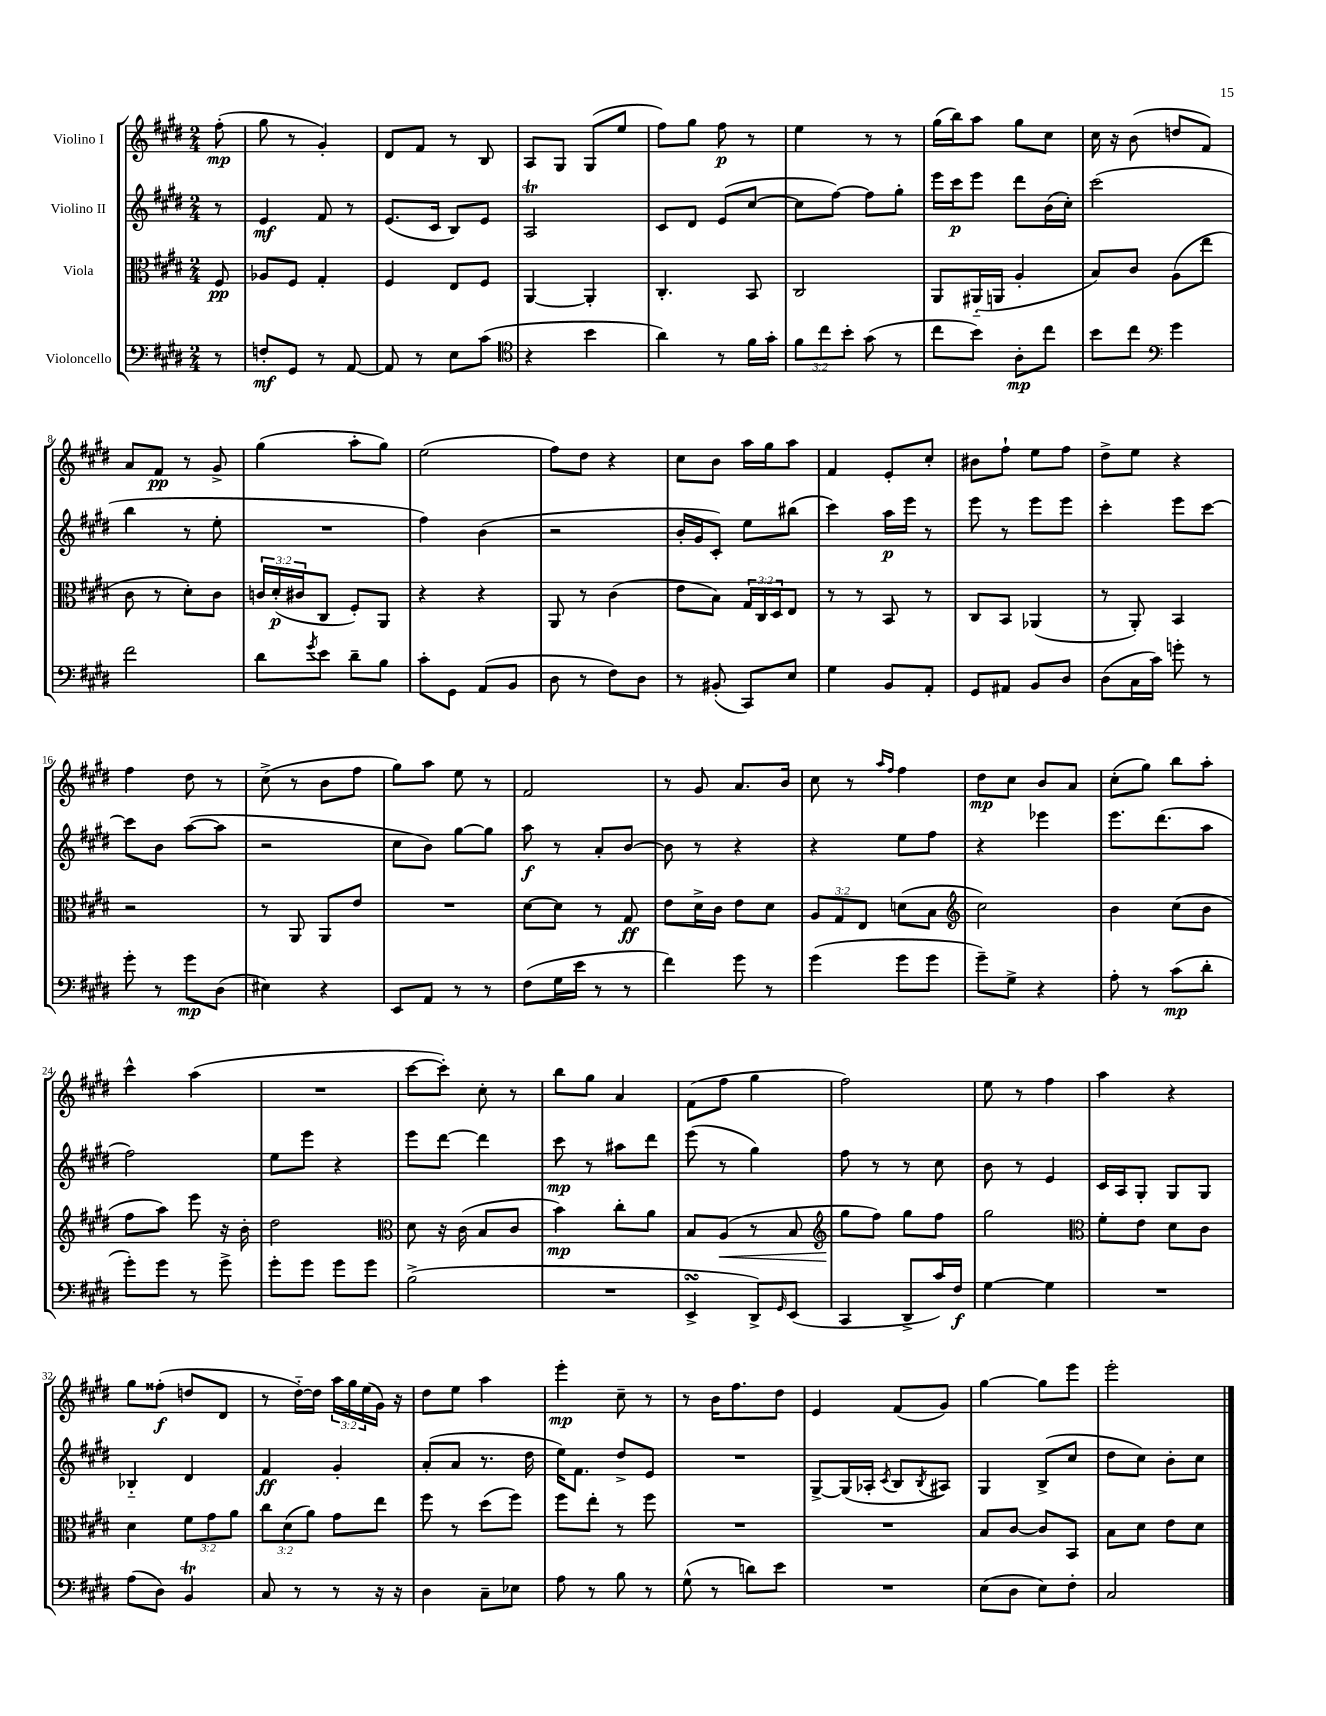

**kern	**kern	**kern	**kern
*staff4	*staff3	*staff2	*staff1
*clefF4	*clefC3	*clefG2	*clefG2
*k[f#c#g#d#]	*k[f#c#g#d#]	*k[f#c#g#d#]	*k[f#c#g#d#]
*M2/4	*M2/4	*M2/4	*M2/4
8r	8F#/	8r	(8ff#'\
=	=	=	=
8F'/L	8A-/L	4e/	8gg#\
8GG#/J	8F#/J	.	8r
8r	4G#'/	8f#/	4g#'/)
[8AA/	.	8r	.
=	=	=	=
8AA/]	4F#/	(8.e/L	8d#/L
8r	.	.	8f#/J
.	.	16c#/Jk	.
8E\L	8E/L	8B/L)	8r
(8c#\J	8F#/J	8e/J	8B/
=	=	=	=
*clefC4	*	*	*
4r	[4AA/	2A/	8A/L
.	.	.	8G#/J
4b\	4AA'/]	.	(8G#/L
.	.	.	8ee/J
=	=	=	=
4a\)	4.C#'/	8c#/L	8ff#\L)
.	.	8d#/J	8gg#\J
8r	.	(8e/L	8ff#\
16f#\LL	8BB/	[8cc#/J	8r
16g#'\JJ	.	.	.
=	=	=	=
12f#\L	2C#/	8cc#\]L	4ee\
12cc#\	.	.	.
.	.	[8ff#\J)	.
12b'\J	.	.	.
(8g#\	.	8ff#\]L	8r
8r	.	8gg#'\J	8r
=	=	=	=
8cc#\L	8AA/L	16eee\LL	(16gg#\LL
.	.	16ccc#\J	16bb\J)
8b\J)	(16AA#'~/L	8eee\J	8aa\J
.	16AA/JJ	.	.
8A'\L	4A'/	8ddd#\L	8gg#\L
8cc#\J	.	(16b\L	8cc#\J
.	.	16cc#'\JJ)	.
=	=	=	=
8b\L	8B/L)	(2ccc#\	16cc#\
.	.	.	16r
8cc#\J	8c#/J	.	(8b\
*clefF4	*	*	*
4g#\	(8A\L	.	8dd/L
.	8ee\J	.	8f#/J)
=	=	=	=
2f#\	8c#\	4bb\	8a/L
.	8r	.	8f#/J
.	8d#'\L)	8r	8r
.	8c#\J	8ee'\	8g#^/
=	=	=	=
8d#\L	24c/LL	2r	(4gg#\
.	(24d#'/	.	.
.	24c#/J	.	.
8qg#/	.	.	.
8e\J	8C#/J	.	.
8d#~\L	8F#'/L)	.	8aa'\L
8B\J	8AA/J	.	8gg#\J)
=	=	=	=
8c#'\L	4r	4ff#\)	(2ee\
8GG#\J	.	.	.
(8AA/L	4r	(4b\	.
8BB/J	.	.	.
=	=	=	=
8D#\	8AA/	2r	8ff#\L)
8r	8r	.	8dd#\J
8F#\L)	(4c#\	.	4r
8D#\J	.	.	.
=	=	=	=
8r	8e\L	16b'/LL	8cc#\L
.	.	16g#/J	.
(8BB#'/	8B\J)	8c#'/J)	8b\J
8CC#/L)	24G#/LL	8ee\L	16aa\LL
.	24C#/	.	.
.	.	.	16gg#\J
.	24D#/J	.	.
8E/J	8E/J	(8bb#\J	8aa\J
=	=	=	=
4G#\	8r	4ccc#\)	4f#/
.	8r	.	.
8BB/L	8BB/	16aa\LL	8e'/L
.	.	16eee\JJ	.
8AA'/J	8r	8r	8cc#'/J
=	=	=	=
8GG#/L	8C#/L	8eee\	8b#\L
8AA#/J	8BB/J	8r	8ff#`\J
8BB/L	(4AA-/	8eee\L	8ee\L
8D#/J	.	8eee\J	8ff#\J
=	=	=	=
(8D#\L	8r	4ccc#'\	8dd#^\L
16C#\L	8AA'/)	.	8ee\J
16c#\JJ)	.	.	.
8g'\	4BB/	8eee\L	4r
8r	.	[8ccc#\J	.
=	=	=	=
8g#'\	2r	8ccc#\]L	4ff#\
8r	.	8b\J	.
8g#\L	.	([8aa\L	8dd#\
(8D#\J	.	8aa\]J	8r
=	=	=	=
4E#\)	8r	2r	(8cc#^\
.	8AA/	.	8r
4r	8AA/L	.	8b\L
.	8e/J	.	8ff#\J
=	=	=	=
8EE/L	2r	8cc#\L	8gg#\L)
8AA/J	.	8b\J)	8aa\J
8r	.	[8gg#\L	8ee\
8r	.	8gg#\]J	8r
=	=	=	=
(8F#\L	[8d#\L	8aa\	2f#/
16G#\L	8d#\]J	8r	.
16e\JJ	.	.	.
8r	8r	8a'/L	.
8r	8G#/	[8b/J	.
=	=	=	=
4f#\)	8e\L	8b\]	8r
.	16d#^\L	8r	8g#/
.	16c#\JJ	.	.
8g#\	8e\L	4r	8.a/L
8r	8d#\J	.	.
.	.	.	16b/Jk
=	=	=	=
(4g#\	12A/L	4r	8cc#\
.	12G#/	.	.
.	.	.	8r
.	12E/J	.	.
.	.	.	16qqaa/LL
.	.	.	16qqff#/JJ
8g#\L	(8d\L	8ee\L	4ff#\
8g#\J	8B\J	8ff#\J	.
=	=	=	=
*	*clefG2	*	*
8g#~\L)	2cc#\)	4r	8dd#\L
8G#^\J	.	.	8cc#\J
4r	.	4eee-\	8b/L
.	.	.	8a/J
=	=	=	=
8A'\	4b\	8.eee\L	(8cc#'\L
8r	.	.	8gg#\J)
.	.	(8.ddd#\	.
(8c#\L	(8cc#\L	.	8bb\L
8d#'\J	8b\J	8aa\J	8aa'\J
=	=	=	=
8g#'\L)	8ff#\L	2ff#\)	4ccc#^^\
8g#\J	8aa\J)	.	.
8r	8eee\	.	(4aa\
8g#^\	16r	.	.
.	16b'\	.	.
=	=	=	=
8g#'\L	2dd#\	8ee\L	2r
8g#\J	.	8eee\J	.
8g#\L	.	4r	.
8g#\J	.	.	.
=	=	=	=
*	*clefC3	*	*
(2B^\	8d#\	8eee\L	[8ccc#\L
.	16r	[8ddd#\J	8ccc#'\]J)
.	(16c#\	.	.
.	8B/L	4ddd#\]	8cc#'\
.	8c#/J	.	8r
=	=	=	=
2r	4b\)	8ccc#\	8bb\L
.	.	8r	8gg#\J
.	8cc#'\L	8aa#\L	4a/
.	8a\J	8ddd#\J	.
=	=	=	=
4EE^/	8B/L	(8eee\	(8f#\L
.	(8A/J	8r	8ff#\J
8DD#^/L)	8r	4gg#\)	4gg#\
16qqGG#/	.	.	.
(8EE/J	8B/	.	.
=	=	=	=
*	*clefG2	*	*
4CC#/	8gg#\L	8ff#\	2ff#\)
.	8ff#\J)	8r	.
8DD#^/L	8gg#\L	8r	.
16c#/L)	8ff#\J	8cc#\	.
16F#/JJ	.	.	.
=	=	=	=
[4G#\	2gg#\	8b\	8ee\
.	.	8r	8r
4G#\]	.	4e/	4ff#\
=	=	=	=
*	*clefC3	*	*
2r	8f#'\L	16c#/LL	4aa\
.	.	16A/J	.
.	8e\J	8G#'/J	.
.	8d#\L	8G#/L	4r
.	8c#\J	8G#/J	.
=	=	=	=
(8A\L	4d#\	4B-'~/	8gg#\L
8D#\J)	.	.	(8ff##'\J
4BB/	12f#\L	4d#/	8dd/L
.	12g#\	.	.
.	.	.	8d#/J
.	12a\J	.	.
=	=	=	=
8C#/	12cc#\L	4f#/	8r
.	(12d#\	.	.
8r	.	.	[16dd#'~\LL)
.	12a\J)	.	.
.	.	.	16dd#\]JJ
8r	8g#\L	4g#'/	24aa\LL
.	.	.	24gg#\
.	.	.	(24ee\
16r	8ee\J	.	16g#\JJ)
16r	.	.	16r
=	=	=	=
4D#\	8ff#\	(8a'/L	8dd#\L
.	8r	8a/J	8ee\J
8C#~\L	(8dd#\L	8.r	4aa\
8E-\J	8ff#\J)	.	.
.	.	16dd#\	.
=	=	=	=
8A\	8ff#\L	16ee\LK)	4eee'\
.	.	8.f#\J	.
8r	8ee'\J	.	.
8B\	8r	8dd#^/L	8cc#~\
8r	8ff#\	8e/J	8r
=	=	=	=
(8G#^^\	2r	2r	8r
8r	.	.	16b\LK
.	.	.	8.ff#\
8d\L)	.	.	.
8e\J	.	.	8dd#\J
=	=	=	=
2r	2r	[8G#^/L	4e/
.	.	(16G#/]L	.
.	.	16A-'/JJ	.
.	.	8qc#/	.
.	.	8B/L	(8f#/L
.	.	8qB/	.
.	.	8A#/J)	8g#/J)
=	=	=	=
(8E\L	8B/L	4G#/	[4gg#\
8D#\J	[8c#/J	.	.
8E\L)	8c#/]L	(8B^/L	8gg#\]L
8F#'\J	8BB/J	8cc#/J	8eee\J
=	=	=	=
2C#/	8B\L	8dd#\L	2eee'\
.	8d#\J	8cc#\J)	.
.	8e\L	8b'\L	.
.	8d#\J	8cc#\J	.
==	==	==	==
*-	*-	*-	*-
